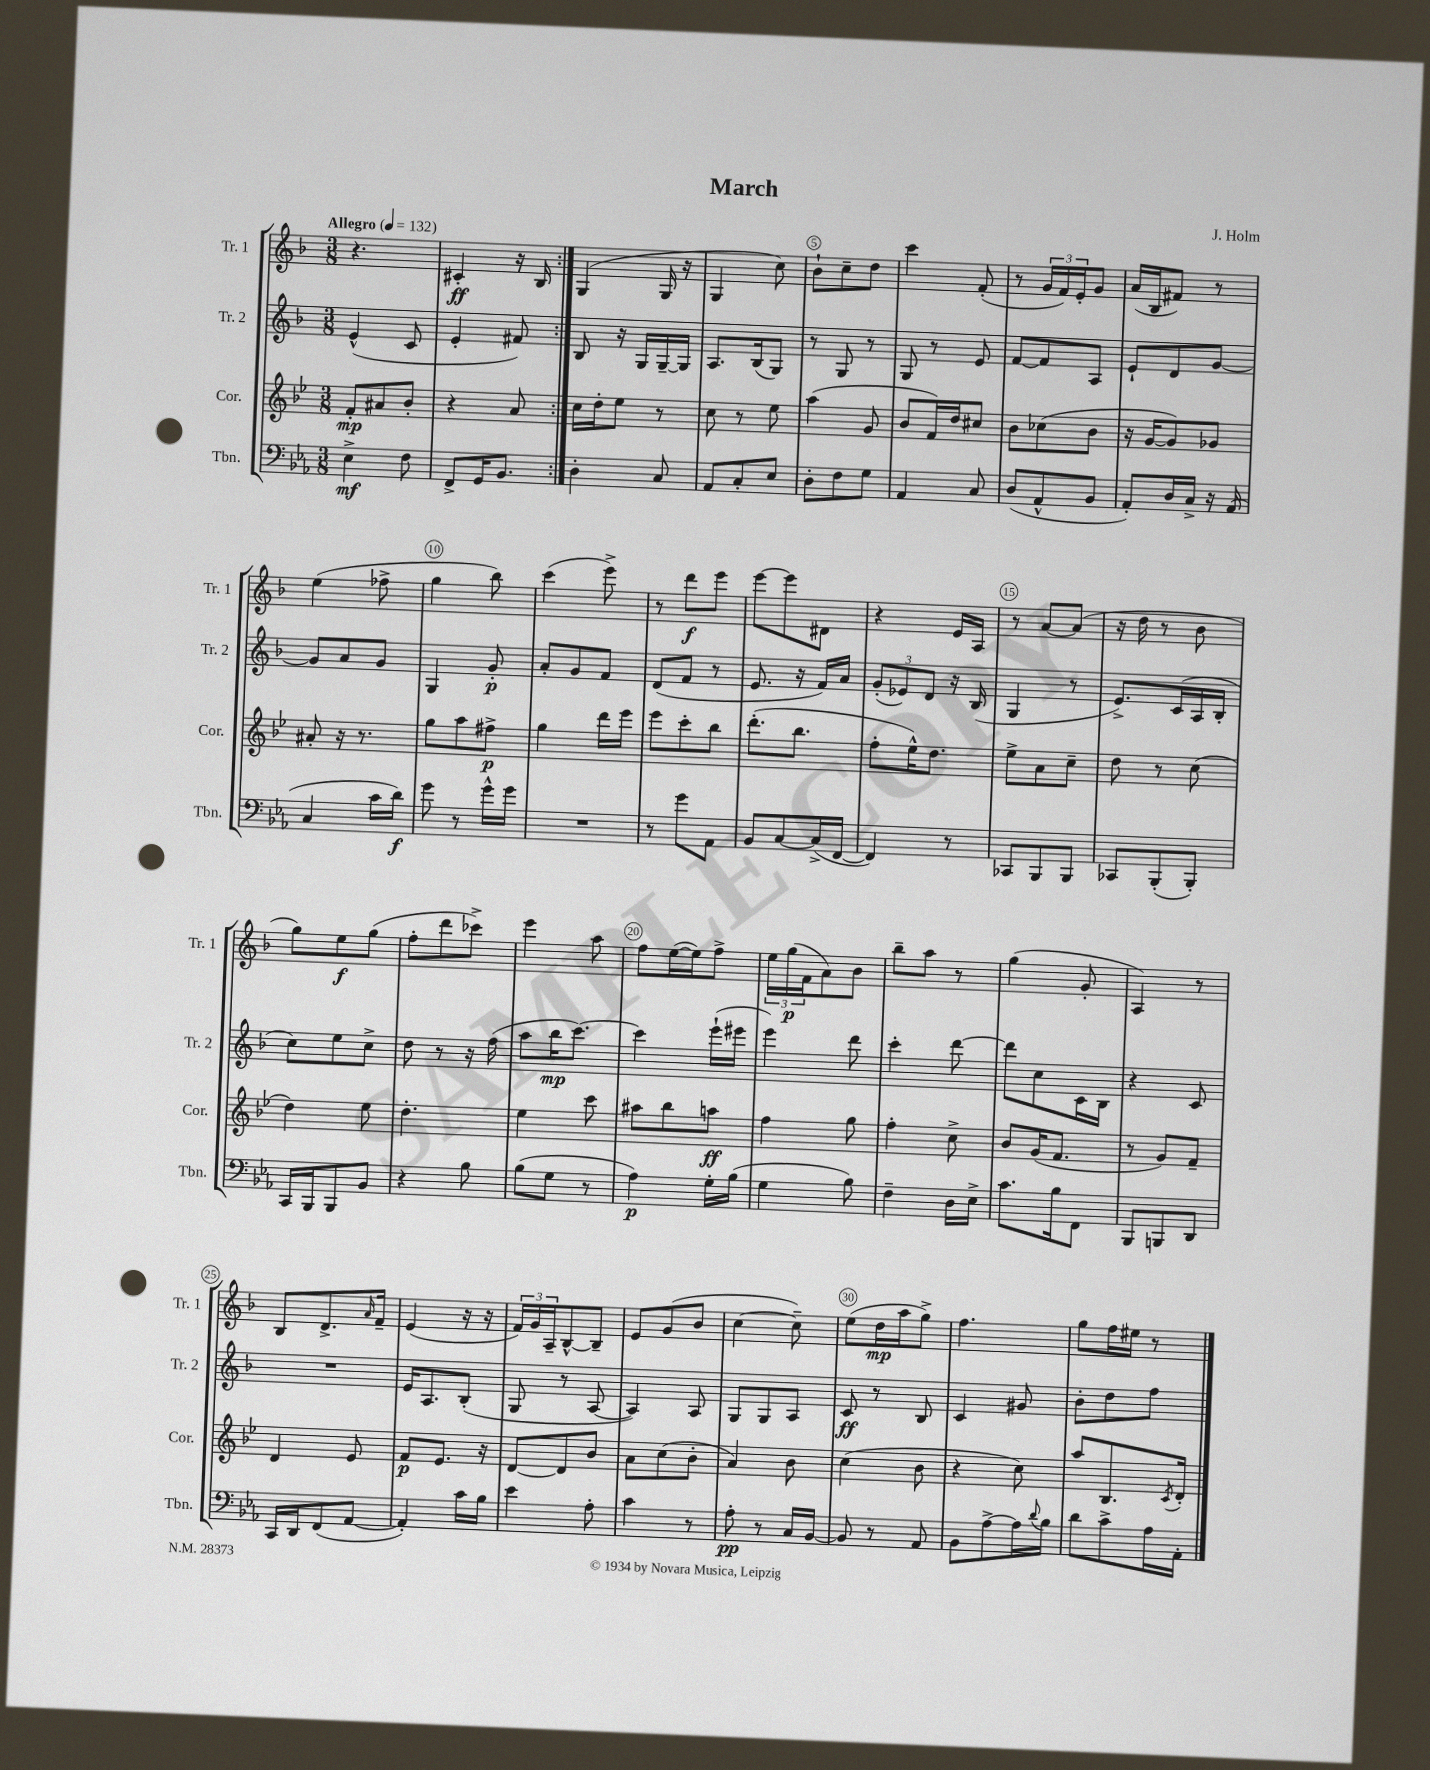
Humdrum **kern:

**kern	**kern	**kern	**kern
*staff4	*staff3	*staff2	*staff1
*clefF4	*clefG2	*clefG2	*clefG2
*k[b-e-a-]	*k[b-e-]	*k[b-]	*k[b-]
*M3/8	*M3/8	*M3/8	*M3/8
*MM132	*MM132	*MM132	*MM132
4E-^	8f'	(4e^^	4.r
.	8a#	.	.
8F	8b-'	8c	.
=	=	=	=
8FF^	4r	4e'	4c#'
16GG	.	.	.
8.BB-	.	.	.
.	8a	8f#)	16r
.	.	.	16B-
=:|!	=:|!	=:|!	=:|!
4D'	16cc	8B-	(4G
.	16dd'	.	.
.	8ee-	16r	.
.	.	16G	.
8C	8r	[16G~	16G
.	.	16G]	16r
=	=	=	=
8AA-	8cc	8.A	4G
8C'	8r	.	.
.	.	(16B-	.
8E-	8ee-	8G)	8cc)
=	=	=	=
8D'	(4aa	8r	8b-`
8F	.	8G	8cc~
8G	8g	8r	8dd
=	=	=	=
4AA-	8b-	8G	4ccc
.	16f)	8r	.
.	16dd	.	.
8C	8cc#	8e	(8f'
=	=	=	=
(8D	8b-	[8f	8r
8AA-^^	(8cc-	8f]	24g
.	.	.	24f)
.	.	.	24e'
8BB-	8b-	8A	8g
=	=	=	=
8AA-')	16r	8e`	(16a
.	[16g	.	16B-
16D	8g])	8d	8f#)
16C^	.	.	.
16r	8g-	[8g	8r
(16AA-	.	.	.
=	=	=	=
4C	8a#'	8g]	(4ee
.	16r	8a	.
.	8.r	.	.
16c	.	8g	8ff-^
16d)	.	.	.
=	=	=	=
8g	8gg	4G	4gg
8r	8aa	.	.
16g^^	8ff#^	8g'	8bb-)
16g	.	.	.
=	=	=	=
4.r	4gg	8a'	(4ccc
.	.	8g	.
.	16ddd	8f	8eee^)
.	16eee-	.	.
=	=	=	=
8r	8eee-	(8d	8r
8g	8ccc'	8f	8ddd
8AA-	8bb-	8r	8eee
=	=	=	=
8BB-	(8.ddd'	8.e	[8eee
[8C	.	.	8eee]
.	8.bb-	16r	.
(16C^]	.	16f)	8d#
[16FF	.	16a	.
=	=	=	=
4FF])	8ff'	(12g'	4r
.	.	12e-)	.
.	16ee-^^)	.	.
.	.	12d	.
.	8.dd	.	.
8r	.	16r	16e
.	.	(16B-	16A
=	=	=	=
8CC-	8ee-^	4G	8r
8BBB-	8a	.	[8a
8BBB-	8cc~	8r	(8a]
=	=	=	=
8CC-	8dd	8.e^)	16r
.	.	.	16dd
(8BBB-'	8r	.	8r
.	.	(16c	.
8BBB-')	(8cc	16A	8b-
.	.	16B-'	.
=	=	=	=
16CC	4dd)	8cc)	8gg)
16BBB-	.	.	.
8BBB-	.	8ee	8ee
8BB-	8ee-	8cc^	(8gg
=	=	=	=
4r	4.dd'	8dd	8ff'
.	.	8r	8ddd
8B-	.	16r	8ccc-^)
.	.	(16ff	.
=	=	=	=
(8B-	4ee-	8aa	4eee
8G	.	16bb-	.
.	.	[8.ccc)	.
8r	8ccc	.	8aa
=	=	=	=
4A-)	8aa#	4ccc]	8ff
.	8bb-	.	([16ee
.	.	.	16ee])
16G'	8aa	(16eee`	8ff^
(16B-	.	16eee#	.
=	=	=	=
4G	4ff	4eee)	24ee
.	.	.	(24gg
.	.	.	24f
.	.	.	8a)
8B-)	8gg	8ddd	8b-
=	=	=	=
4F~	4ff'	4ccc'	8bb-~
.	.	.	8aa
16D	8cc^	[8ddd	8r
16E-^	.	.	.
=	=	=	=
8.c	8b-	8ddd]	(4gg
.	(16g	8cc	.
16B-	8.f	.	.
8FF	.	16c	8g'
.	.	16B-	.
=	=	=	=
8BBB-	8r	4r	4A)
8BBB	8g)	.	.
8DD	8f~	8c	8r
=	=	=	=
16CC	4d	4.r	8B-
16DD	.	.	.
(8FF	.	.	8.d^
[8AA-	8e-	.	.
.	.	.	16qqa
.	.	.	16f~
=	=	=	=
4AA-'])	8f	16e	(4e
.	.	8.A	.
.	8.e-	.	.
16c	.	(8B-'	16r
16B-	16r	.	16r
=	=	=	=
4e-	[8d	8G	24f)
.	.	.	24g
.	.	.	24A~
.	8d]	8r	[8B-^^
8A-'	8b-	[8A	8B-~]
=	=	=	=
4c	8a	4A])	8e
.	(8cc	.	(8g
8r	8b-'	8A	8b-
=	=	=	=
8A-'	4a)	8G	[4cc
8r	.	8G	.
16C	8b-	8A	8cc~])
[16BB-	.	.	.
=	=	=	=
8BB-]	(4cc	8c	(8ee
8r	.	8r	16dd
.	.	.	16aa
8AA-	8b-	8B-	8gg^)
=	=	=	=
8BB-	4r	4c	4.ff
[8A-^	.	.	.
16A-]	8cc)	8g#	.
8qqd	.	.	.
16B-	.	.	.
=	=	=	=
8d	8aa	8b-'	8gg
8c^	8.B-	8dd	16ff
.	.	.	16ee#
16A-	.	8ff	8r
.	8qc	.	.
16AA-'	16d'	.	.
==	==	==	==
*-	*-	*-	*-
